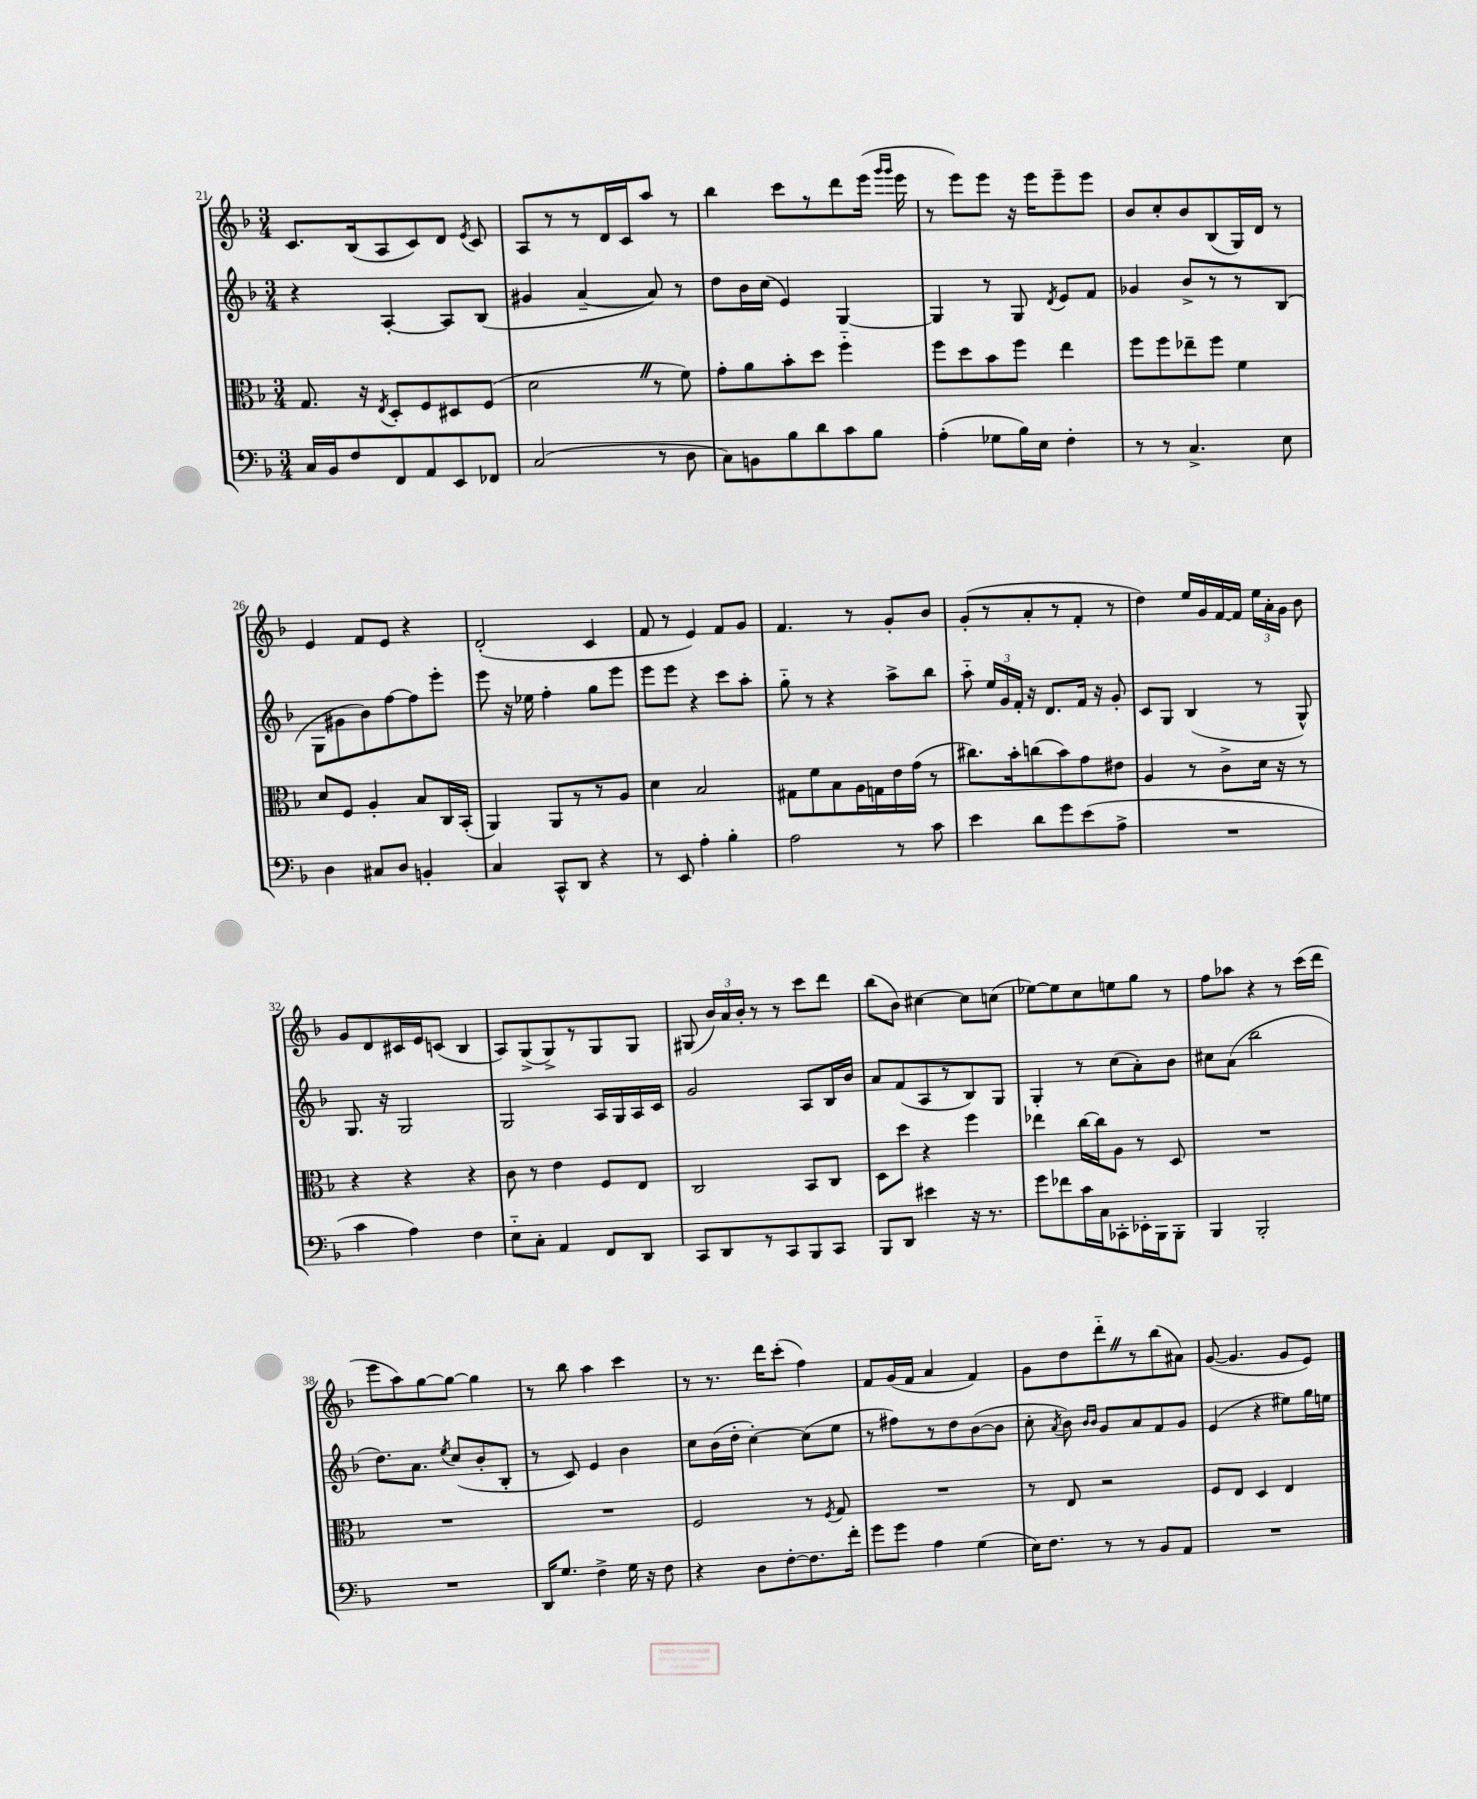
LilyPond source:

<<
\new StaffGroup <<
\new Staff = "s0" {
    \clef treble \key f \major \numericTimeSignature \time 3/4
    \autoBeamOff c'8.[ bes16( a8 c'8) d'8] \acciaccatura { e'8 } c'8 |
    a8[ r8 r8 d'16 c'16 a''8] r8 |
    bes''4 c'''8[ r8 d'''8 e'''16]( \grace { g'''16[ g'''16] } e'''16 |
    r8 e'''8[) e'''8] r16 e'''16[ e'''8-- e'''8] |
    bes'8[ c''8-. bes'8 bes8( g16) d'16] r8 |
    e'4 f'8[ e'8] r4 |
    d'2-.( c'4 |
    f'8 r8 e'4) f'8[ g'8] |
    f'4. r8 g'8[-. bes'8] |
    g'8[-.( r8 a'8-. r8 f'8]-. r8 |
    d''4) e''16[ g'16 f'16~ f'16] \tuplet 3/2 { e''16[ a'16-. g'16] } bes'8 |
    g'8[ d'8 cis'16 e'16 c'8]( bes4 |
    a8[) g8->( g8->) r8 g8 g8] |
    gis8( \tuplet 3/2 { bes'16[) a'16 bes'16]-. } r8 r8 c'''8[ d'''8] |
    bes''8[( bes'8]) cis''4~ cis''8[ c''8]( |
    ees''8[~) ees''8 c''8 e''8 g''8] r8 |
    f''8[ aes''8] r4 r8 c'''16[( d'''16] |
    e'''8[ a''8) g''8~ g''8]~ g''4 |
    r8 bes''8 a''4 c'''4 |
    r8 r8. d'''16[ c'''8]-.( f''4) |
    f'8[ g'16( f'16] a'4 f'4) |
    g'8[ d''8 d'''8-_ \once \override BreathingSign.text = \markup { \musicglyph "scripts.caesura.straight" } \breathe r8 bes''8( ais'8]) |
    g'8~( g'4. g'8[ e'8]) \bar "|." |
}
\new Staff = "s1" {
    \clef treble \key f \major \numericTimeSignature \time 3/4
    \autoBeamOff r4 a4~-. a8[ bes8]( |
    gis'4 a'4~-- a'8) r8 |
    d''8[ bes'16 c''16]( e'4) g4~ |
    g4 r8 g8 \acciaccatura { d'8 } e'8[ f'8] |
    ges'4 bes'8[-> r8 r8 bes8]( |
    g8[ gis'8 bes'8) f''8~ f''8 e'''8]-. |
    e'''8 r16 ees''16 f''4-. g''8[ e'''8] |
    e'''8[ e'''8] r4 c'''8[ a''8]-. |
    g''8-_ r8 r4 a''8[-> bes''8] |
    a''8-_ \tuplet 3/2 { e''16[ g'16 f'16]-. } r16 d'8.[ f'16] r16 g'8-. |
    c'8[ g8] bes4( r8 g8-^) |
    g8. r16 g2 |
    g2 a16[ g16 a16 c'16] |
    g'2 a8[ bes16 bes'16] |
    a'8[ f'8( a8 r8 bes8) g8] |
    g4-. r8 c''8[( a'8-.) bes'8] |
    cis''8[ a'8]( bes''2 |
    d''8.[) a'8.] \acciaccatura { e''8 } c''8[( bes'8-. bes8]-. |
    r8 c'8) e'4 bes'4 |
    c''8[ bes'16( d''16]-. c''4~-.) c''8[( e''8] |
    r8 fis''8[) r8 d''8 bes'8~( bes'8] |
    c''8-. \acciaccatura { a'8 } bes'8) \grace { bes'16[ bes'16] } g'8[ a'8 f'8 g'8] |
    e'4( r4 eis''8[) g''16 e''16] \bar "|." |
}
\new Staff = "s2" {
    \clef alto \key f \major \numericTimeSignature \time 3/4
    \autoBeamOff g8. r16 \acciaccatura { e8 } d8[-. f8 dis8 f8]( |
    d'2 \once \override BreathingSign.text = \markup { \musicglyph "scripts.caesura.straight" } \breathe r8 f'8) |
    g'8[-. a'8 bes'8-. d''8] f''4-_ |
    f''8[ d''8 bes'8 f''8] e''4 |
    f''8[ f''8 ees''8-- f''8] f'4 |
    d'8[ f8] a4-. bes8[ c16 bes,16]-.( |
    a,4) a,8[ r8 r8 a8] |
    d'4 bes2 |
    gis8[ f'8 bes8 a16 g16 e'16 g'16]( r8 |
    cis''8.[) bes'16-. c''8( bes'8) g'8 eis'8] |
    a4 r8 c'8[-> d'16] r16 r8 |
    r4 r4 r4 |
    c'8 r8 e'4 f8[ e8] |
    c2 bes,8[ c8] |
    d8[ d''8] r4 f''4 |
    ees''4 c''16[~ c''16 a8] r8 d8 |
    R2. |
    R2. |
    R2. |
    f2 r8 \acciaccatura { f8 } g8 |
    R2. |
    r8 e8 r2 |
    f8[ e8] d4 e4 \bar "|." |
}
\new Staff = "s3" {
    \clef bass \key f \major \numericTimeSignature \time 3/4
    \autoBeamOff c16[ bes,16 f8 f,8 a,8 e,8 fes,8] |
    c2( r8 d8 |
    c8[) b,8 bes8 d'8 c'8 bes8] |
    a4-.( ges8[ bes16) e16] f4-. |
    r8 r8 c4.-> e8 |
    d4 cis8[ d8] b,4-. |
    c4 c,8[-^ d,8] r4 |
    r8 e,8 a4-. bes4-. |
    a2 r8 c'8 |
    e'4 d'8[ g'8 e'8( a8]-> |
    R2. |
    c'4 a4) f4 |
    e8[-_ c8]-. a,4 f,8[ d,8] |
    c,8[ d,8 r8 c,8 bes,,8 c,8] |
    bes,,8[ d,8] eis'4 r16 r8. |
    g'8[ fes'8 c'16 c16 ces,8-. ees,16-. bes,,16 bes,,8]-. |
    bes,,4 bes,,2-. |
    R2. |
    d,16[ g8.] f4-> g16 r16 f8 |
    r4 d8[ f8~-. f8. f'16]-. |
    g'8[ g'8] a4 g4( |
    e16[) f8.] r8 r8 bes,8[ a,8] |
    R2. \bar "|." |
}
>>
>>
\layout { \context { \Score currentBarNumber = #21 } }
